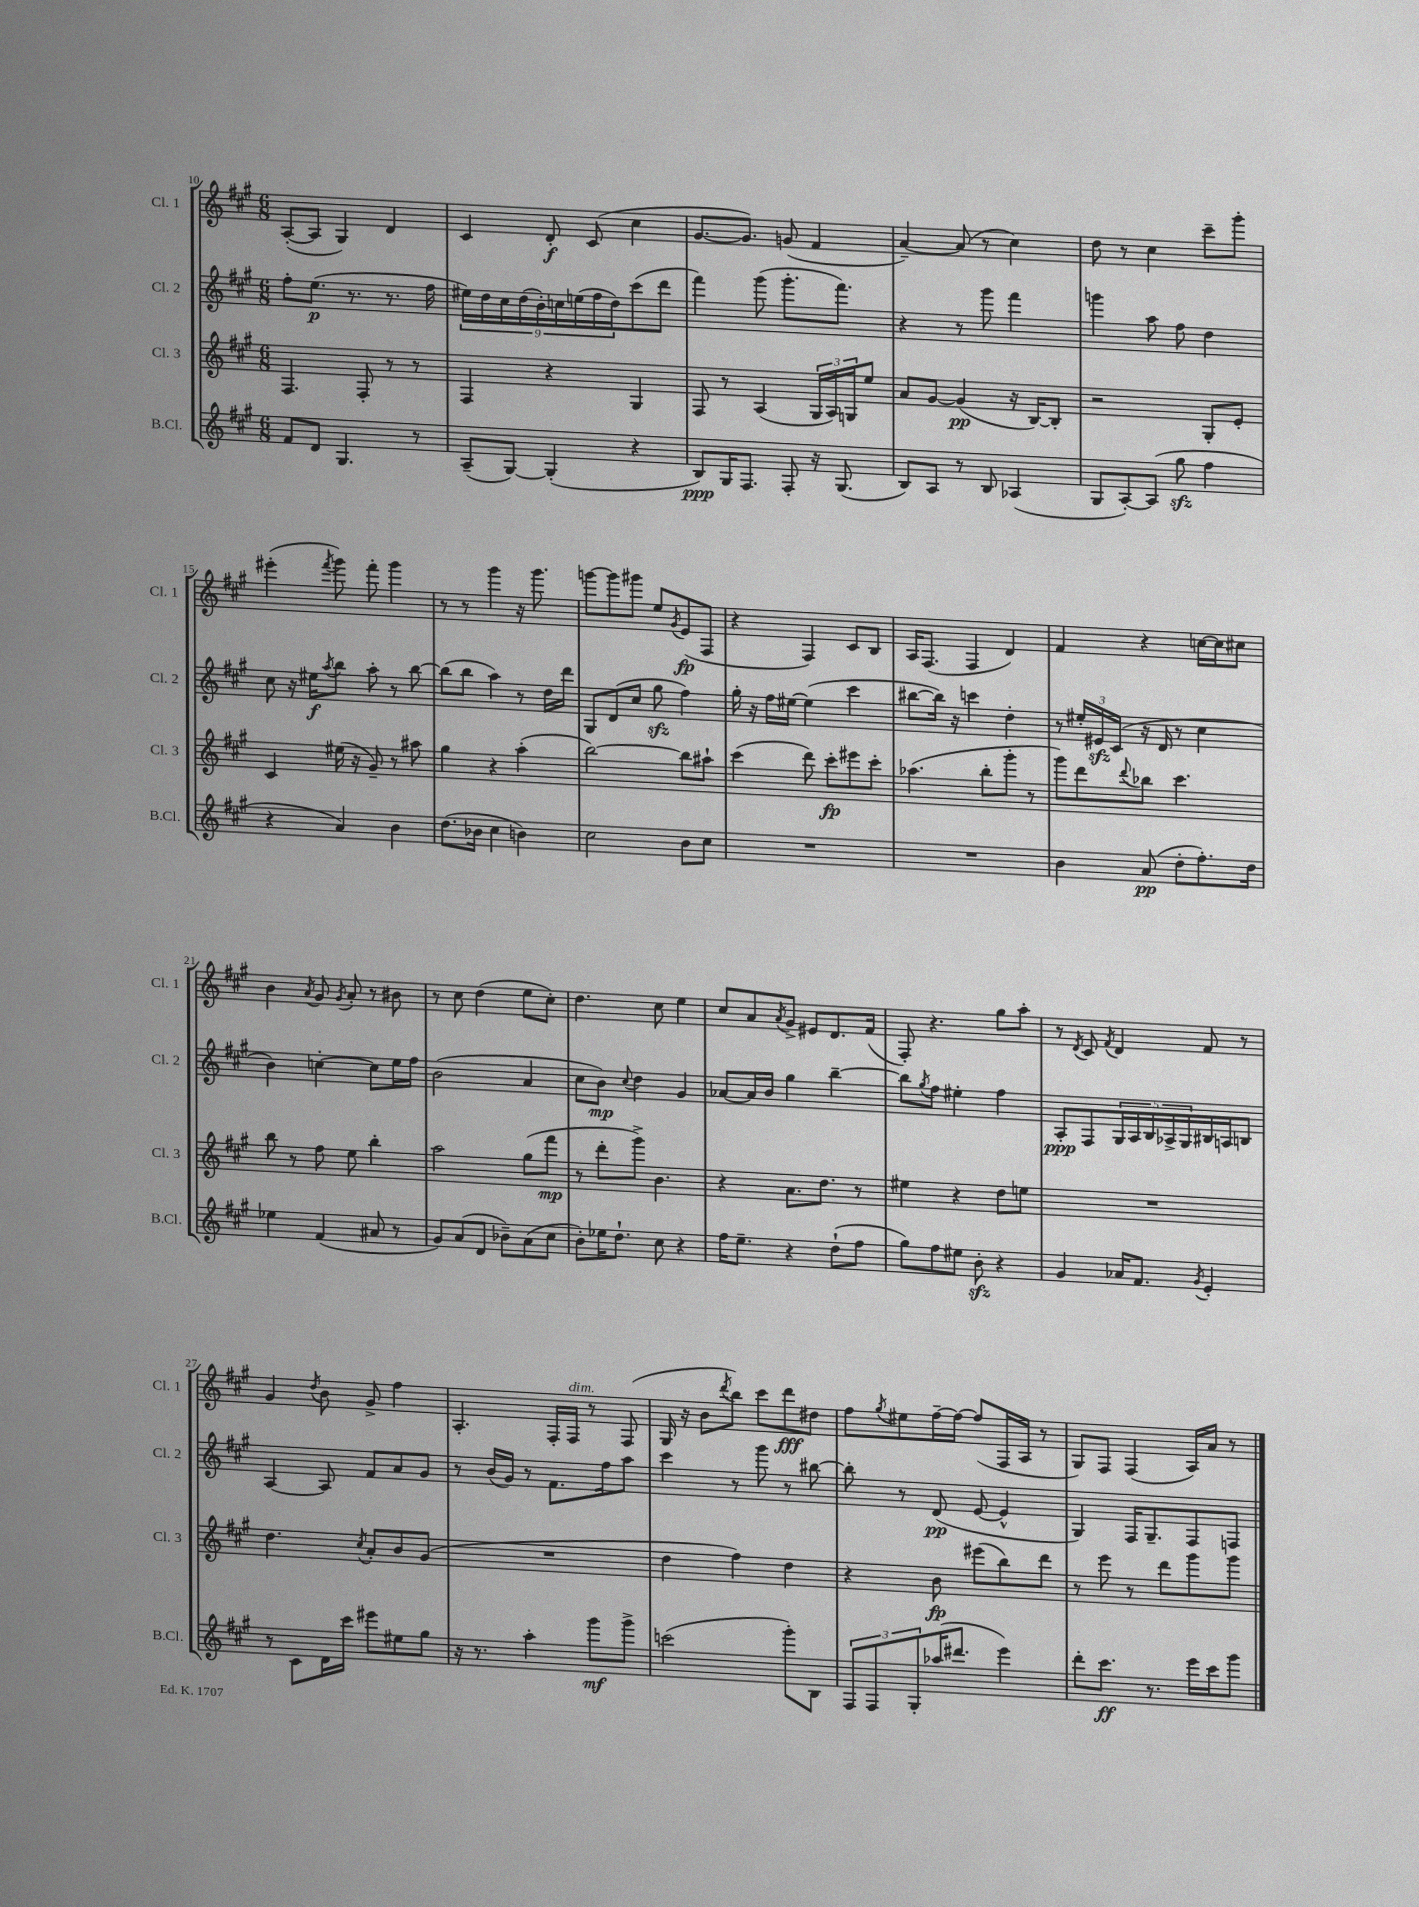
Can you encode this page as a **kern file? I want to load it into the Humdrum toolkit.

**kern	**kern	**kern	**kern
*staff4	*staff3	*staff2	*staff1
*clefG2	*clefG2	*clefG2	*clefG2
*k[f#c#g#]	*k[f#c#g#]	*k[f#c#g#]	*k[f#c#g#]
*M6/8	*M6/8	*M6/8	*M6/8
8f#/L	4.F#/	8ff#'\L	([8A'/L
8d/J	.	(8.ee\J	8A/]J
4.G#/	.	.	4G#/)
.	.	8.r	.
.	8F#'/	.	.
.	8r	8.r	4d/
8r	8r	.	.
.	.	16ff#\	.
=	=	=	=
(8A~/L	4F#/	18ee#\LL)	4c#/
.	.	18dd\	.
.	.	18cc#\	.
[8G#/J)	.	.	.
.	.	(18dd\	.
.	.	18b'\)	.
(4G#'/]	4r	.	8d'/
.	.	18cc\	.
.	.	(18ee\	.
.	.	.	(8c#/
.	.	18ff#\	.
.	.	18dd\J)	.
4r	4G#/	(8ccc#\	4cc#\
.	.	8ddd\J	.
=	=	=	=
8B/L)	8F#/	4fff#\)	[8.g#/L
16G#/K	8r	.	.
8.F#/J	.	.	8.g#/]J)
.	(4A/	(8ggg#\	.
8F#'/	.	8.ggg#'\L	(8g/
16r	24G#/LL	.	4f#/
.	24A/)	.	.
(8.G#/	.	8.fff#\J)	.
.	24G/J	.	.
.	8ee/J	.	.
=	=	=	=
8B/L)	8a/L	4r	[4a~/)
8A/J	[8g#/J	.	.
8r	(4g#/]	8r	(8a/]
8B/	.	8ggg#\	8r
(4A-/	16r	4fff#\	4cc#\)
.	[16B/LK)	.	.
.	8B'/]J	.	.
=	=	=	=
8G#/L	2r	4ggg\	8dd\
[8A'/)	.	.	8r
(8A/]J	.	8aa\	4cc#\
8gg#\	.	8ff#\	.
4ff#\	8G#'/L	4dd\	8ccc#~\L
.	8e'/J	.	8ggg#'\J
=	=	=	=
4r	4c#/	8cc#\	(4eee#'\
.	.	16r	.
.	.	16ee#\LK	.
.	.	8qaa/	8qfff#/
4a/)	(16ee#\	8bb\J	8ggg#\)
.	16r	.	.
.	8g#~/)	8aa'\	8fff#'\
4b\	8r	8r	4ggg#\
.	8aa#\	[8bb\	.
=	=	=	=
(8.dd\L	4gg#\	(8bb\]L	8r
.	.	8bb\J	8r
16b-\Jk	.	.	.
4cc#\	4r	4aa\)	4ggg#\
4b\)	(4aa'\	8r	16r
.	.	.	8.ggg#\
.	.	16dd\LL	.
.	.	16ddd\JJ	.
=	=	=	=
2cc#\	[2bb\)	8G#/L	[8ggg\L
.	.	(8d/	8ggg\]
.	.	8cc#/J	8ggg#\J
.	.	8gg#\	8ee/L
.	.	.	8qg#/
8b\L	8bb\]L	4ff#\)	(8e/
8cc#\J	8aa#`\J	.	8F#/J
=	=	=	=
2.r	(4ccc#\	16gg#'\	4r
.	.	16r	.
.	.	16ff#\LL	.
.	.	[16ee#\JJ	.
.	8ddd\)	(4ee#\]	4F#/)
.	8ccc#'\L	.	.
.	8eee#\	4ccc#\	8c#/L
.	8ccc#'\J	.	8B/J
=	=	=	=
2.r	(4.aa-\	[8bb#\L	16A/LK
.	.	.	(8.F#/J
.	.	16bb#\]Jk)	.
.	.	16r	.
.	.	4ccc\	4F#/
.	8bb'\L	.	.
.	8ggg#'\J	4dd'\	4d/)
.	8r	.	.
=	=	=	=
4b\	8ggg#\L)	8r	4f#/
.	8ddd\	24ee#'/LL	.
.	.	24e#/	.
.	.	(24c#/JJ	.
.	8qqddd/	.	.
(8a/	8bb-\J	16r	4r
.	.	16d/	.
8dd'\L	4.ccc#\	8r	.
8.ff#'\)	.	4cc#\	[16cc\LL
.	.	.	16cc\]J
.	.	.	8cc#\J
16dd\Jk	.	.	.
=	=	=	=
4ee-\	8bb\	4b\)	4b\
.	8r	.	.
.	.	.	8qa/
(4f#/	8ff#\	[4cc'\	8g#/
.	.	.	8qg#/
.	8ee\	.	8a'/
8a#/	4bb'\	8cc\]L	8r
8r	.	16ee\L	8b#\
.	.	16ff#\JJ	.
=	=	=	=
8g#/L)	2aa\	(2b\	8r
(8a/	.	.	8cc#\
8d/J	.	.	(4dd\
8b-~\L)	.	.	.
(8a\	(8gg#\L	4a/	8ee\L
8cc#\J	8fff#\J	.	8cc#'\J)
=	=	=	=
8b'\L)	8r	8cc#\L	4.dd\
16ee-\K	8ddd'\L	8b\J)	.
8.dd`\J	.	.	.
.	.	8qqcc#/	.
.	8ggg#^\J)	4dd\	.
8cc#\	4.b\	.	8cc#\
4r	.	4g#/	4ee\
=	=	=	=
16ff#\LK	4r	[8a-/L	8cc#/L
8.ee~\J	.	.	.
.	.	16a-/]L	8a/
.	.	16b/JJ	.
.	.	.	8qa/
4r	8.a\L	4gg#\	8g#^/J
.	.	.	8e#/L
.	8.dd\J	.	.
(8dd`\L	.	[4bb~\	8.d/
8ff#\J	8r	.	.
.	.	.	(16f#/Jk
=	=	=	=
8gg#\L)	4ee#\	8bb\]L	8F#'/)
.	.	8qgg#/	.
8ff#\	.	8ff#\J	4.r
8ee#\J	4r	4ee#'\	.
8b'\	.	.	.
4r	8dd\L	4ff#\	8gg#\L
.	8ee\J	.	8aa'\J
=	=	=	=
4g#/	2.r	8A'/L	8r
.	.	.	8qd/
.	.	8F#/	8c#/
.	.	.	8qf#/
16a-/LK	.	20G#/L	4d/
.	.	20A/	.
8.f#/J	.	.	.
.	.	20B/	.
.	.	20A-^/	.
.	.	20G#/	.
8qg#/	.	.	.
4e'/	.	16B#/	8f#/
.	.	16A/J	.
.	.	8B/J	8r
=	=	=	=
8r	4.dd\	[4A/	4g#/
8c#\L	.	.	.
.	.	.	8qdd/
16d\L	.	8A/]	8b\
16ccc#\JJ	.	.	.
.	8qcc#/	.	.
8eee#\L	8a'/L	8f#/L	8g#^/
8ee#\	8b/	8a/	4ff#\
8gg#\J	(8g#/J	8g#/J	.
=	=	=	=
16r	2.r	8r	4.A'/
8.r	.	.	.
.	.	(16b/LL	.
.	.	16g#/JJ)	.
4aa'\	.	8r	.
.	.	8.f#\L	16F#'/LL
.	.	.	16F#/JJ
8ggg#\L	.	.	8r
.	.	16ff#\k	.
8ggg#^\J	.	8aa\J	(8F#/
=	=	=	=
(2ccc\	4dd\	4ccc#\	16G#/
.	.	.	16r
.	.	.	8b\L
.	.	.	8qddd/
.	4ff#\)	8r	8bb\J)
.	.	8ggg#\	8ccc#\L
8ggg#'\L)	4dd\	8r	8ddd\
8B\J	.	[8bb#\	8dd#\J
=	=	=	=
12F#/L	4r	8bb#'\]	8ff#\L
12F#/	.	.	.
.	.	.	8qgg#/
.	.	8r	8ee#\
12G#'/	.	.	.
(16aa-/K	8b\	(8d/	[16ff#~\L
8.ddd#/J	.	.	16ff#\_JJ
.	(8eee#\L	[8e/	(8ff#/]L
4eee\)	8bb\)	4e^^/]	16F#/L
.	.	.	16A/JJ
.	8ddd\J	.	8r
=	=	=	=
8ddd'\L	8r	4G#/)	8G#/L)
8.ccc#\J	8eee\	.	8F#/J
.	8r	16F#/LK	(4F#/
8.r	.	8.G#~/	.
.	8ddd\L	.	.
16eee\LL	8ggg#\	8F#/	16A/LL)
16ccc#\J	.	.	16a/JJ
8ggg#\J	8ggg#\J	8F/J	8r
==	==	==	==
*-	*-	*-	*-
